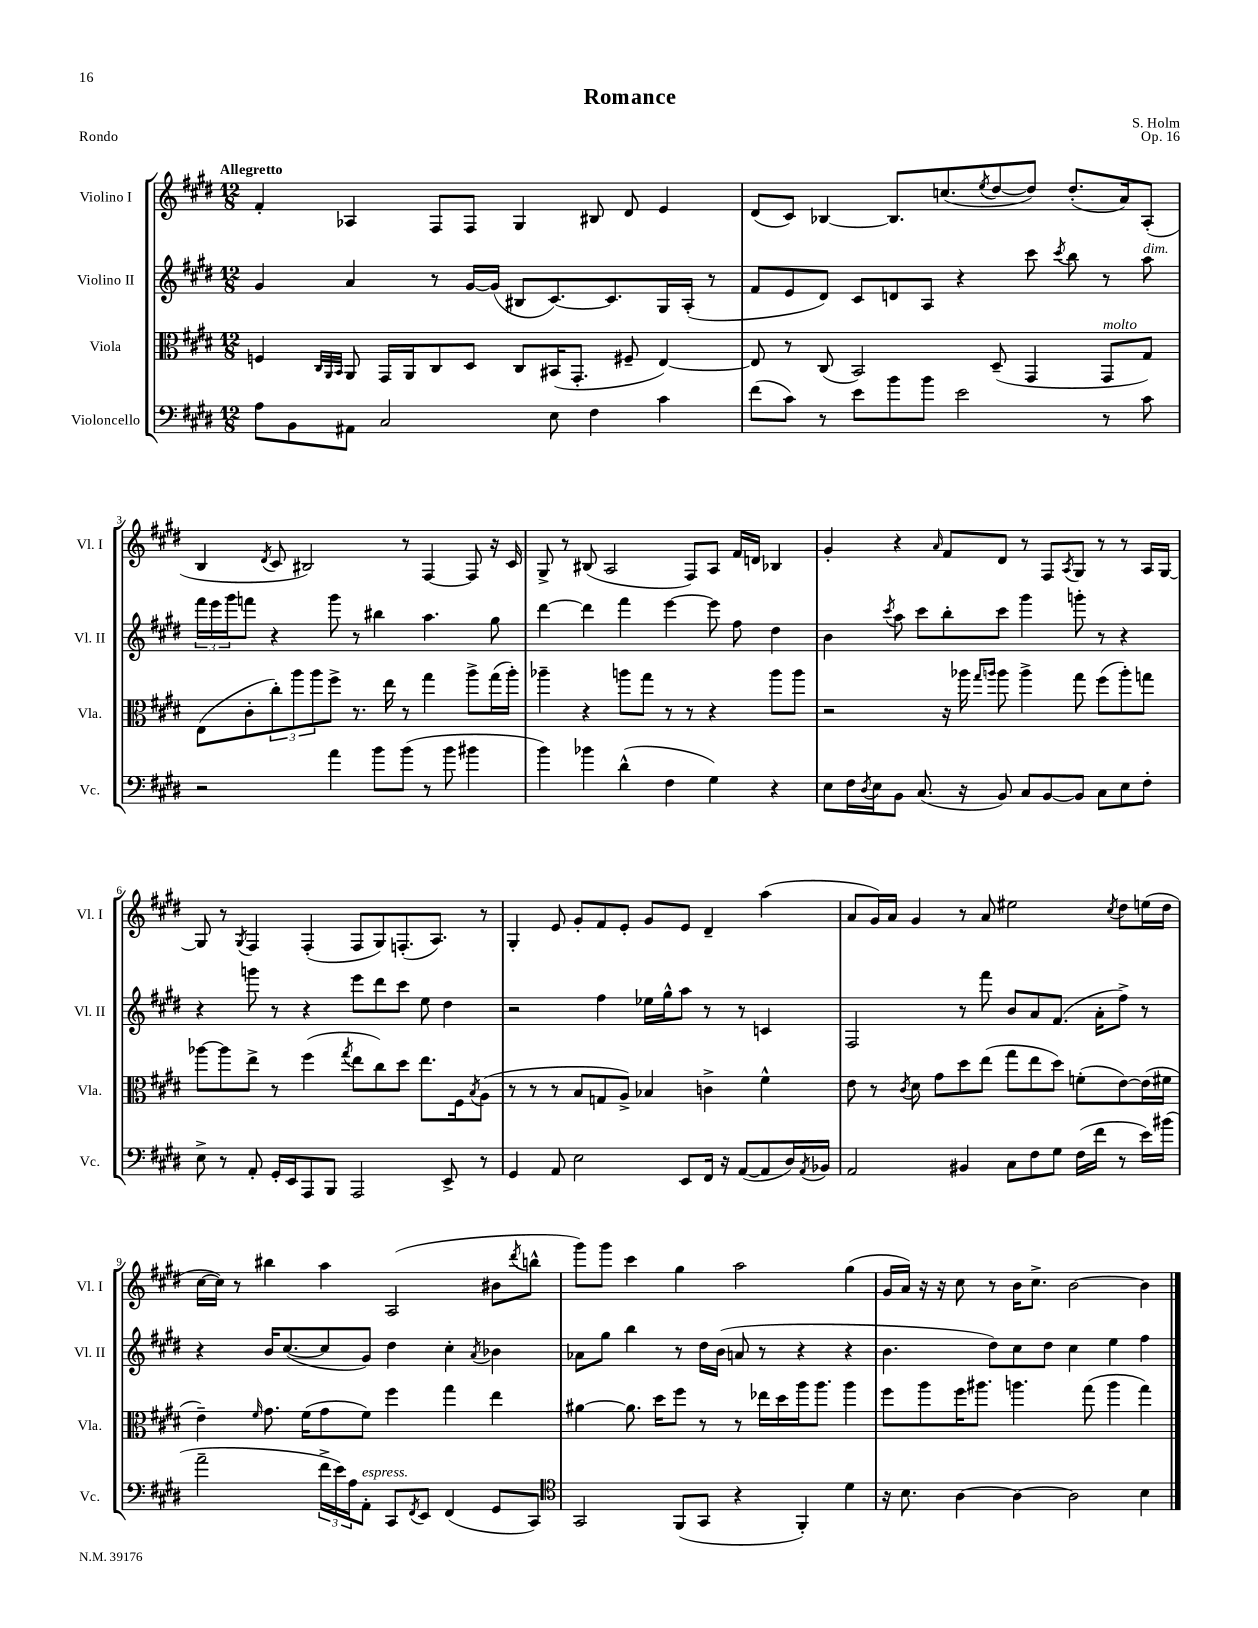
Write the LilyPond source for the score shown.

\header { title = "Romance" composer = "S. Holm" opus = "Op. 16" piece = "Rondo" }
<<
\new StaffGroup <<
\new Staff = "s0" \with { instrumentName = "Violino I" shortInstrumentName = "Vl. I" } {
    \clef treble \key e \major \numericTimeSignature \time 12/8 \tempo "Allegretto"
    fis'4-. aes4 fis8 fis8 gis4 bis8 dis'8 e'4 |
    dis'8( cis'8) bes4~ bes8. c''8.( \acciaccatura { e''8 } dis''8~ dis''8) dis''8.-.( a'16) a8-.( |
    b4 \acciaccatura { dis'8 } cis'8 bis2) r8 fis4~ fis8 r16 cis'16 |
    gis8-> r8 bis8( a2 fis8) a8 fis'16 d'16 bes4 |
    gis'4-. r4 \grace { a'16 } fis'8 dis'8 r8 fis8 \acciaccatura { a8 } gis8 r8 r8 a16 gis16~ |
    gis8 r8 \acciaccatura { gis8 } fis4 fis4-.( fis8 gis8) f8.-.( a8.) r8 |
    gis4-. e'8 gis'8-. fis'8 e'8-. gis'8 e'8 dis'4-- a''4( |
    a'8 gis'16) a'16 gis'4 r8 a'8 eis''2 \acciaccatura { cis''8 } dis''8 e''16( dis''16 |
    cis''16~ cis''16) r8 bis''4 a''4 a2( bis'8 \acciaccatura { dis'''8 } b''8-^ |
    gis'''8) gis'''8 cis'''4 gis''4 a''2 gis''4( |
    gis'16 a'16) r16 r16 cis''8 r8 b'16 cis''8.-> b'2~ b'4 \bar "|." |
}
\new Staff = "s1" \with { instrumentName = "Violino II" shortInstrumentName = "Vl. II" } {
    \clef treble \key e \major \numericTimeSignature \time 12/8
    gis'4 a'4 r8 gis'16~ gis'16( bis8 cis'8.~) cis'8. gis16 a16-.( r8 |
    fis'8 e'8 dis'8) cis'8 d'8 a8 r4 cis'''8 \acciaccatura { cis'''8 } b''8 r8 a''8^\markup { \italic "dim." } |
    \tuplet 3/2 { fis'''16 e'''16 gis'''16 } f'''8 r4 gis'''8 r8 bis''4 a''4. gis''8 |
    dis'''4~ dis'''4 fis'''4 e'''4~ e'''8 fis''8 dis''4 |
    b'4 \acciaccatura { cis'''8 } a''8 cis'''8 b''8-. cis'''8 gis'''4 g'''8-. r8 r4 |
    r4 g'''8 r8 r4 e'''8 dis'''8 cis'''8 e''8 dis''4 |
    r2 fis''4 ees''16 gis''16-^ a''8 r8 r8 c'4 |
    fis2 r8 fis'''8 b'8 a'8 fis'8.( a'16-. fis''8->) r8 |
    r4 b'16 cis''8.~( cis''8 gis'8) dis''4 cis''4-. \acciaccatura { a'8 } bes'4 |
    aes'8 gis''8 b''4 r8 dis''16 b'16( a'8 r8 r4 r4 |
    b'4. dis''8) cis''8 dis''8 cis''4 e''4 fis''4 \bar "|." |
}
\new Staff = "s2" \with { instrumentName = "Viola" shortInstrumentName = "Vla." } {
    \clef alto \key e \major \numericTimeSignature \time 12/8
    f4 \grace { cis32 a,32 b,32 } a,8 gis,16 a,16 cis8 dis8 cis8 bis,16( gis,8.-. fis8-- e4~) |
    e8 r8 cis8( b,2) dis8--( gis,4 gis,8^\markup { \italic "molto" } gis8) |
    e8( cis'8-. \tuplet 3/2 { cis''8-.) a''8 a''8 } fis''8-> r8. e''16 r8 gis''4 a''8-> gis''16( a''16-.) |
    aes''4-- r4 a''8 gis''8 r8 r8 r4 a''8 a''8 |
    r2 r16 aes''16 \grace { gis''16 a''16 } a''8 a''4-> gis''8 fis''8( a''8-.) g''8 |
    aes''8~ aes''8 e''8-> r8 fis''4( \acciaccatura { gis''8 } e''8 cis''8) dis''8 e''8. fis16 \acciaccatura { b8 } a8( |
    r8 r8 r8 b8 g8 a8->) bes4 c'4-> fis'4-^ |
    e'8 r8 \acciaccatura { cis'8 } dis'8 gis'8 dis''8 e''8( gis''8 e''8 dis''8) f'8-.( e'8~) e'16( fis'16 |
    e'4--) \grace { fis'16 } gis'8. fis'16( gis'8 fis'8) fis''4 gis''4 e''4 |
    ais'4~ ais'8. dis''16 fis''8 r8 r8 ees''16 dis''16 a''16 a''8. a''4 |
    fis''8 a''8 fis''16 ais''8. a''4. gis''8( a''4 gis''4) \bar "|." |
}
\new Staff = "s3" \with { instrumentName = "Violoncello" shortInstrumentName = "Vc." } {
    \clef bass \key e \major \numericTimeSignature \time 12/8
    a8 b,8 ais,8 cis2 e8 fis4 cis'4 |
    fis'8( cis'8) r8 e'8 b'8 b'8 e'2 r8 cis'8 |
    r2 a'4 b'8 b'8( r8 b'8 bis'4 |
    b'4) bes'4 dis'4-^( fis4 gis4) r4 |
    e8 fis16 \acciaccatura { dis8 } e16 b,8 cis8.( r16 b,8) cis8 b,8~ b,8 cis8 e8 fis8-. |
    e8-> r8 a,8-. gis,16-. e,16 a,,8 b,,8 a,,2 e,8-> r8 |
    gis,4 a,8 e2 e,8 fis,16 r16 a,8~( a,8 dis16) \acciaccatura { a,8 } bes,16 |
    a,2 bis,4 cis8 fis8 gis8 fis16( fis'16 r8 e'16) bis'16( |
    a'2-- \tuplet 3/2 { fis'16-> e'16) a16 } a,8-.^\markup { \italic "espress." } cis,8 \acciaccatura { fis,8 } e,8 fis,4( gis,8 cis,8) |
    \clef tenor gis,2 fis,8( gis,8 r4 fis,4-.) dis'4 |
    r16 b8. a4~ a4~ a2 b4 \bar "|." |
}
>>
>>
